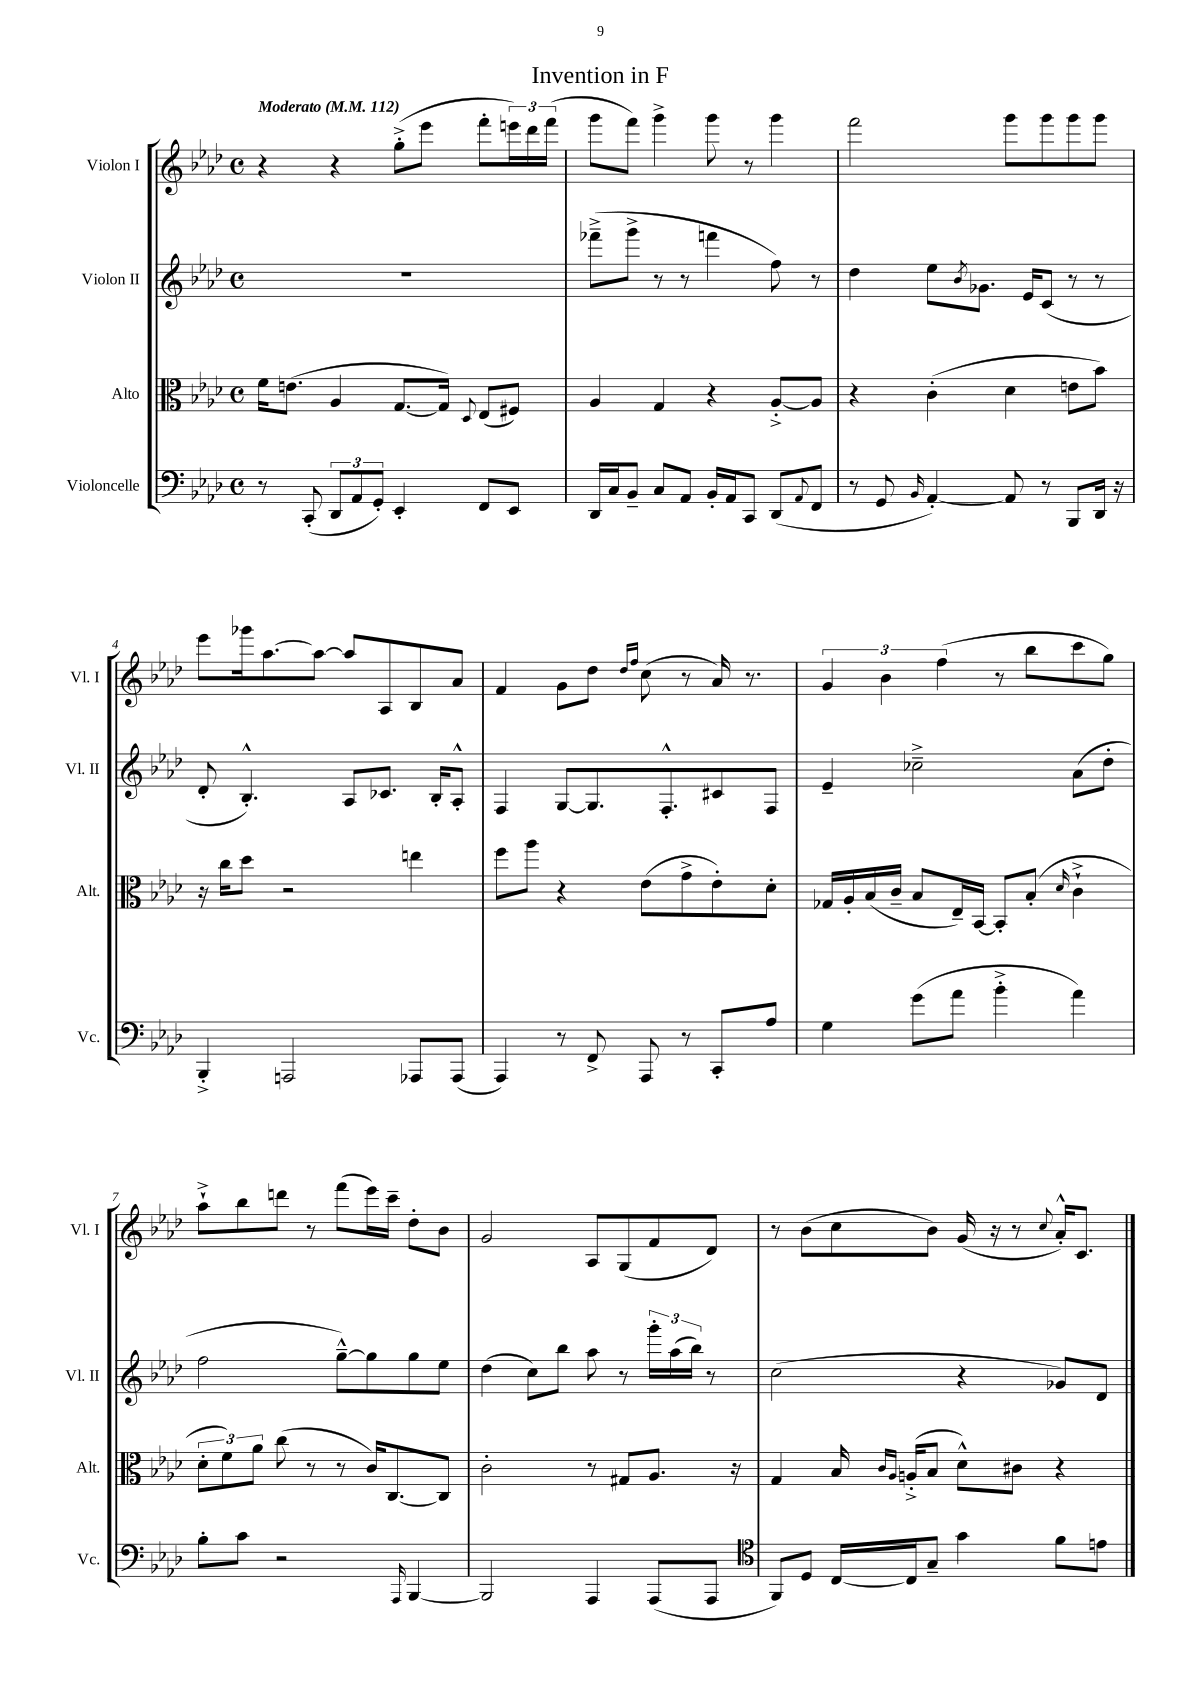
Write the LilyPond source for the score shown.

\header { title = "Invention in F" }
<<
\new StaffGroup <<
\new Staff = "s0" \with { instrumentName = "Violon I" shortInstrumentName = "Vl. I" } {
    \clef treble \key aes \major \defaultTimeSignature \time 4/4 \tempo "Moderato" 4 = 112
    r4 r4 g''8-.->( ees'''8 f'''8-. \tuplet 3/2 { e'''16) des'''16 f'''16( } |
    g'''8 f'''8) g'''4-> g'''8 r8 g'''4 |
    f'''2 g'''8 g'''8 g'''8 g'''8 |
    ees'''8 ges'''16 aes''8.~ aes''8~ aes''8 aes8 bes8 aes'8 |
    f'4 g'8 des''8 \grace { des''16 f''16 } c''8( r8 aes'16) r8. |
    \tuplet 3/2 { g'4 bes'4 f''4( } r8 bes''8 c'''8 g''8) |
    aes''8-!-> bes''8 d'''8 r8 f'''8( ees'''16) c'''16-- des''8-. bes'8 |
    g'2 aes8 g8( f'8 des'8) |
    r8 bes'8( c''8 bes'8) g'16( r16 r8 \appoggiatura { c''8 } aes'16-.-^) c'8. \bar "|." |
}
\new Staff = "s1" \with { instrumentName = "Violon II" shortInstrumentName = "Vl. II" } {
    \clef treble \key aes \major \defaultTimeSignature \time 4/4
    R1 |
    fes'''8--->( g'''8-> r8 r8 f'''4 f''8) r8 |
    des''4 ees''8 \acciaccatura { bes'8 } ges'8. ees'16 c'8( r8 r8 |
    des'8-. bes4.-.-^) aes8 ces'8. bes16-. aes8-.-^ |
    f4 g8~ g8. f8.-.-^ cis'8 f8 |
    ees'4-- ces''2---> aes'8( des''8-. |
    f''2 g''8~---^) g''8 g''8 ees''8 |
    des''4( c''8) bes''8 aes''8 r8 \tuplet 3/2 { g'''16-. aes''16( bes''16) } r8 |
    c''2( r4 ges'8) des'8 \bar "|." |
}
\new Staff = "s2" \with { instrumentName = "Alto" shortInstrumentName = "Alt." } {
    \clef alto \key aes \major \defaultTimeSignature \time 4/4
    f'16 e'8.( aes4 g8.~ g16) \appoggiatura { des8 } ees8( fis8) |
    aes4 g4 r4 aes8~-.-> aes8 |
    r4 c'4-.( des'4 e'8 bes'8) |
    r16 c''16 des''8 r2 e''4 |
    f''8 aes''8 r4 ees'8( g'8-> ees'8-.) des'8-. |
    ges16 aes16-. bes16( c'16-- bes8 ees16--) bes,16~ bes,8-. bes8-.( \grace { des'16 } c'4-!-> |
    \tuplet 3/2 { des'8-. f'8) aes'8 } c''8( r8 r8 c'16) c8.~ c8 |
    c'2-. r8 gis8 aes8. r16 |
    g4 bes16 \grace { c'16 aes16 } a16-.->( bes8 des'8-^) cis'8 r4 \bar "|." |
}
\new Staff = "s3" \with { instrumentName = "Violoncelle" shortInstrumentName = "Vc." } {
    \clef bass \key aes \major \defaultTimeSignature \time 4/4
    r8 c,8-.( \tuplet 3/2 { des,8 aes,8 g,8-.) } ees,4-. f,8 ees,8 |
    des,16 c16 bes,8-- c8 aes,8 bes,16-. aes,16 c,8 des,8( \appoggiatura { aes,8 } f,8 |
    r8 g,8 \grace { bes,16 } aes,4~-.) aes,8 r8 bes,,8 des,16 r16 |
    bes,,4-.-> a,,2 aes,,8 aes,,8( |
    aes,,4) r8 f,8-> aes,,8 r8 c,8-. aes8 |
    g4 g'8( aes'8 bes'4-.-> aes'4) |
    bes8-. c'8 r2 \grace { aes,,16 } bes,,4~ |
    bes,,2 aes,,4 aes,,8( aes,,8 |
    \clef tenor f,8) des8 c16~ c16 g8-- g'4 f'8 e'8 \bar "|." |
}
>>
>>
